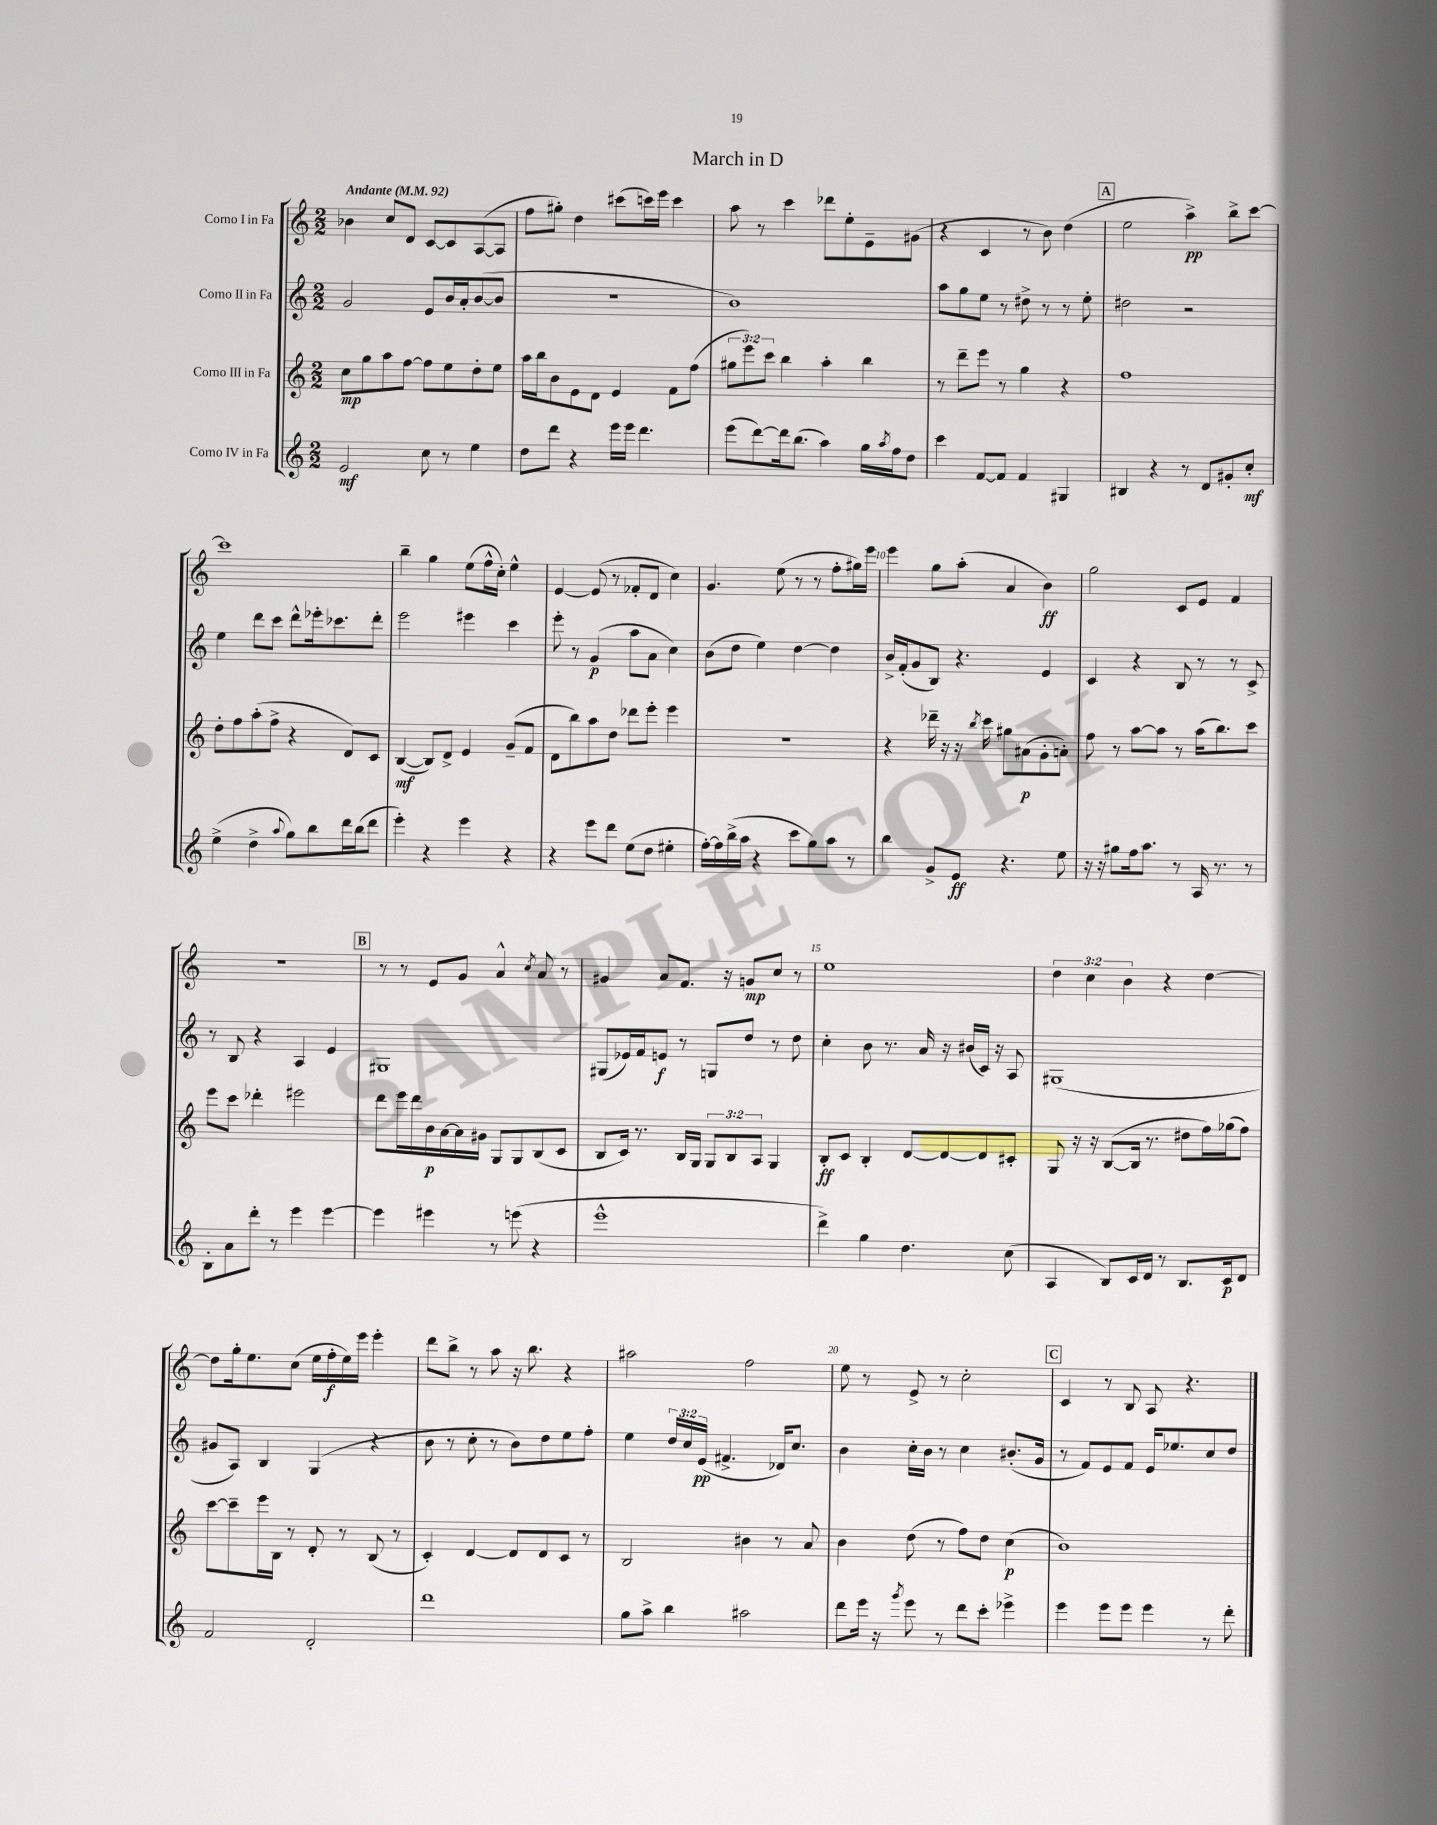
\header { title = "March in D" }
<<
\new StaffGroup <<
\new Staff = "s0" \with { instrumentName = "Corno I in Fa" } {
    \clef treble \key c \major \numericTimeSignature \time 2/2 \override Staff.TupletNumber.text = #tuplet-number::calc-fraction-text \tempo "Andante" 4 = 92
    bes'4 c''8 d'8 c'8~ c'8 a8~( a8 |
    f''8 gis''8-.) d''4 cis'''8( c'''16) e'''16 c'''4 |
    a''8 r8 c'''4 des'''8 e''8-. e'8-- gis'8( |
    r4 c'4 r8 b'8) d''4( |
    \mark \markup { \box "A" } e''2 a''4->\pp) b''8-> c'''8~ |
    c'''1 |
    b''4-- g''4 e''8( f''16-^ c''16-.) e''4-^ |
    e'4~ e'8( r8 fes'8-. d'8 c''4) |
    g'4. e''8( r8 r8 f''8-. gis''16) e'''16 |
    e'''4 g''8 a''8-.( a'4 b'4\ff) |
    g''2 c'8 e'8 f'4 |
    r1 |
    \mark \markup { \box "B" } r8 r8 e'8 g'8 a'4-^ \acciaccatura { c''8 } a'8 r8 |
    gis'4 a'8 f'8. r16 g'8\mp c''8 r8 |
    e''1 |
    \tuplet 3/2 { d''4 c''4 b'4 } r4 d''4~ |
    d''8 g''16-. e''8. c''8( e''16 f''16-.\f e''16) e'''16 e'''4-. |
    d'''8 b''8-> r8 a''8 r16 b''8. r4 |
    ais''2 f''2 |
    e''8 r8 e'8-> r8 c''2-. |
    \mark \markup { \box "C" } c'4 r8 b8 a8 r4. \bar "|." |
}
\new Staff = "s1" \with { instrumentName = "Corno II in Fa" } {
    \clef treble \key c \major \numericTimeSignature \time 2/2 \override Staff.TupletNumber.text = #tuplet-number::calc-fraction-text
    g'2 e'8 b'16 a'16-. b'8~( b'8 |
    R1 |
    b'1) |
    a''8 g''8 e''8 r8 dis''8-> r8 r8 e''8-. |
    \mark \markup { \box "A" } dis''2 r2 |
    e''4 d'''8 c'''8 d'''8-^ ees'''16-. ces'''8. d'''8-. |
    e'''2 eis'''4 c'''4 |
    e'''8-. r8 g'4\p( a''8 a'8 c''4) |
    b'8( d''8 e''4) d''4~ d''4 |
    b'16-> f'16-.( g'8 b8) r4. e'4 |
    c'4 r4 b8 r8 r8 c'8-> |
    r8 b8 r4 a4 e'4 |
    \mark \markup { \box "B" } gis1 |
    gis8( ees'16) f'16 e'8\f r8 g8 d''8 r8 d''8 |
    c''4-. b'8 r8. a'16 r16 bis'16( c'16) r16 a8 |
    gis1( |
    gis'8 a8) b4 g4( r4 |
    b'8 r8 c''8-. r8 b'8) d''8 e''8 f''8-. |
    e''4 \tuplet 3/2 { d''16 c''16 e'16\pp( } fis'4.-> des'16) c''8. |
    b'4 c''16-. b'16 r8 c''4 bis'8.-.( g'16 |
    \mark \markup { \box "C" } r8 f'8) e'8 f'8 e'16 ees''8. c''8 d''8 \bar "|." |
}
\new Staff = "s2" \with { instrumentName = "Corno III in Fa" } {
    \clef treble \key c \major \numericTimeSignature \time 2/2 \override Staff.TupletNumber.text = #tuplet-number::calc-fraction-text
    c''8\mp g''8 a''8 f''8~ f''8 e''8 d''8-. e''8 |
    a''16 b''16 b'8 e'8 d'8 e'4 f'8 f''8( |
    \tuplet 3/2 { gis''8 e'''8) c'''8 } b''4 a''4-. b''4 |
    r8 d'''8-- e'''8 r8 g''4 r4 |
    \mark \markup { \box "A" } f''1 |
    d''8-. f''8 a''8-.( f''8-> r4 d'8) c'8 |
    b4~\mf( b8) d'8-> e'4 g'8--( f'8 |
    d'8 b''8) a''8 d''8 des'''8 e'''8-. e'''4 |
    R1 |
    r4 des'''16-- r16 r16 \acciaccatura { b''8 } c'''16 gis''8 ais'8\p( g'8-. a'8-.) |
    f''8 r8 a''8~ a''8 r8 a''16( b''8.) c'''8 |
    e'''8 c'''8 des'''4-. eis'''2 |
    \mark \markup { \box "B" } d'''8 e'''16 d'''16 b'16\p a'16~ a'16 gis'16 g8 g8 b8( c'8 |
    b8 c'16) r8. b16 g16 \tuplet 3/2 { g8 b8 a8 } g4 |
    b8-.\ff c'8 b4-. d'8~ d'8~ d'8 cis'8-. |
    g8 r16 r16 b8~( b16 r8. dis''8 f''16) ges''16( f''8) |
    c'''8~ c'''8-- e'''16 b16 r8 d'8-. r8 b8( r8 |
    c'4-.) d'4~ d'8 d'8 c'8 r8 |
    b2 bis'4 r8 a'8 |
    b'4 d''8( r8 f''8) d''8 c''4\p( |
    \mark \markup { \box "C" } b'1) \bar "|." |
}
\new Staff = "s3" \with { instrumentName = "Corno IV in Fa" } {
    \clef treble \key c \major \numericTimeSignature \time 2/2
    e'2\mf c''8 r8 e''4 |
    d''8 d'''8 r4 e'''16 e'''16 d'''4. |
    e'''8( d'''8~) d'''16 b''8.( a''4) g''16 \acciaccatura { a''8 } f''16 d''8 |
    c'''4 f'8~ f'8 f'4 gis4 |
    \mark \markup { \box "A" } bis4 r4 r8 d'8 gis'8-. c''8-.\mf |
    e''4->( d''4-> \appoggiatura { a''8 } g''8) b''8 d'''16 b''16( d'''8 |
    e'''4-.) r4 e'''4 r4 |
    r4 e'''8 d'''8 e''8( d''8 eis''4-. |
    f''16~-.) f''16 b''16->( a''16 r4 c'''8 g''8) a''8 r8 |
    b''4 g'8-> e'8\ff r4. e''8 |
    r16 r16 gis''8 f''16 a''8. r8 a16 r8. r8 |
    b8-. a'8 d'''8-. r8 e'''4 e'''4~ |
    \mark \markup { \box "B" } e'''4 eis'''4 r8 e'''8( r4 |
    e'''1-^ |
    d'''4->) g''4 d''4. c''8( |
    a4 b8) c'16 d'16 r8 b8. c'16\p d'8 |
    f'2 d'2-. |
    d'''1 |
    g''8 a''8-> b''4 ais''2 |
    d'''8 e'''16 r16 \acciaccatura { g'''8 } e'''8 r8 d'''8 c'''8-. ees'''4-> |
    \mark \markup { \box "C" } e'''4 e'''8 e'''8 e'''4 r8 d'''8-. \bar "|." |
}
>>
>>
\layout { \context { \Score \override BarNumber.break-visibility = ##(#f #t #t) barNumberVisibility = #(every-nth-bar-number-visible 5) } }
